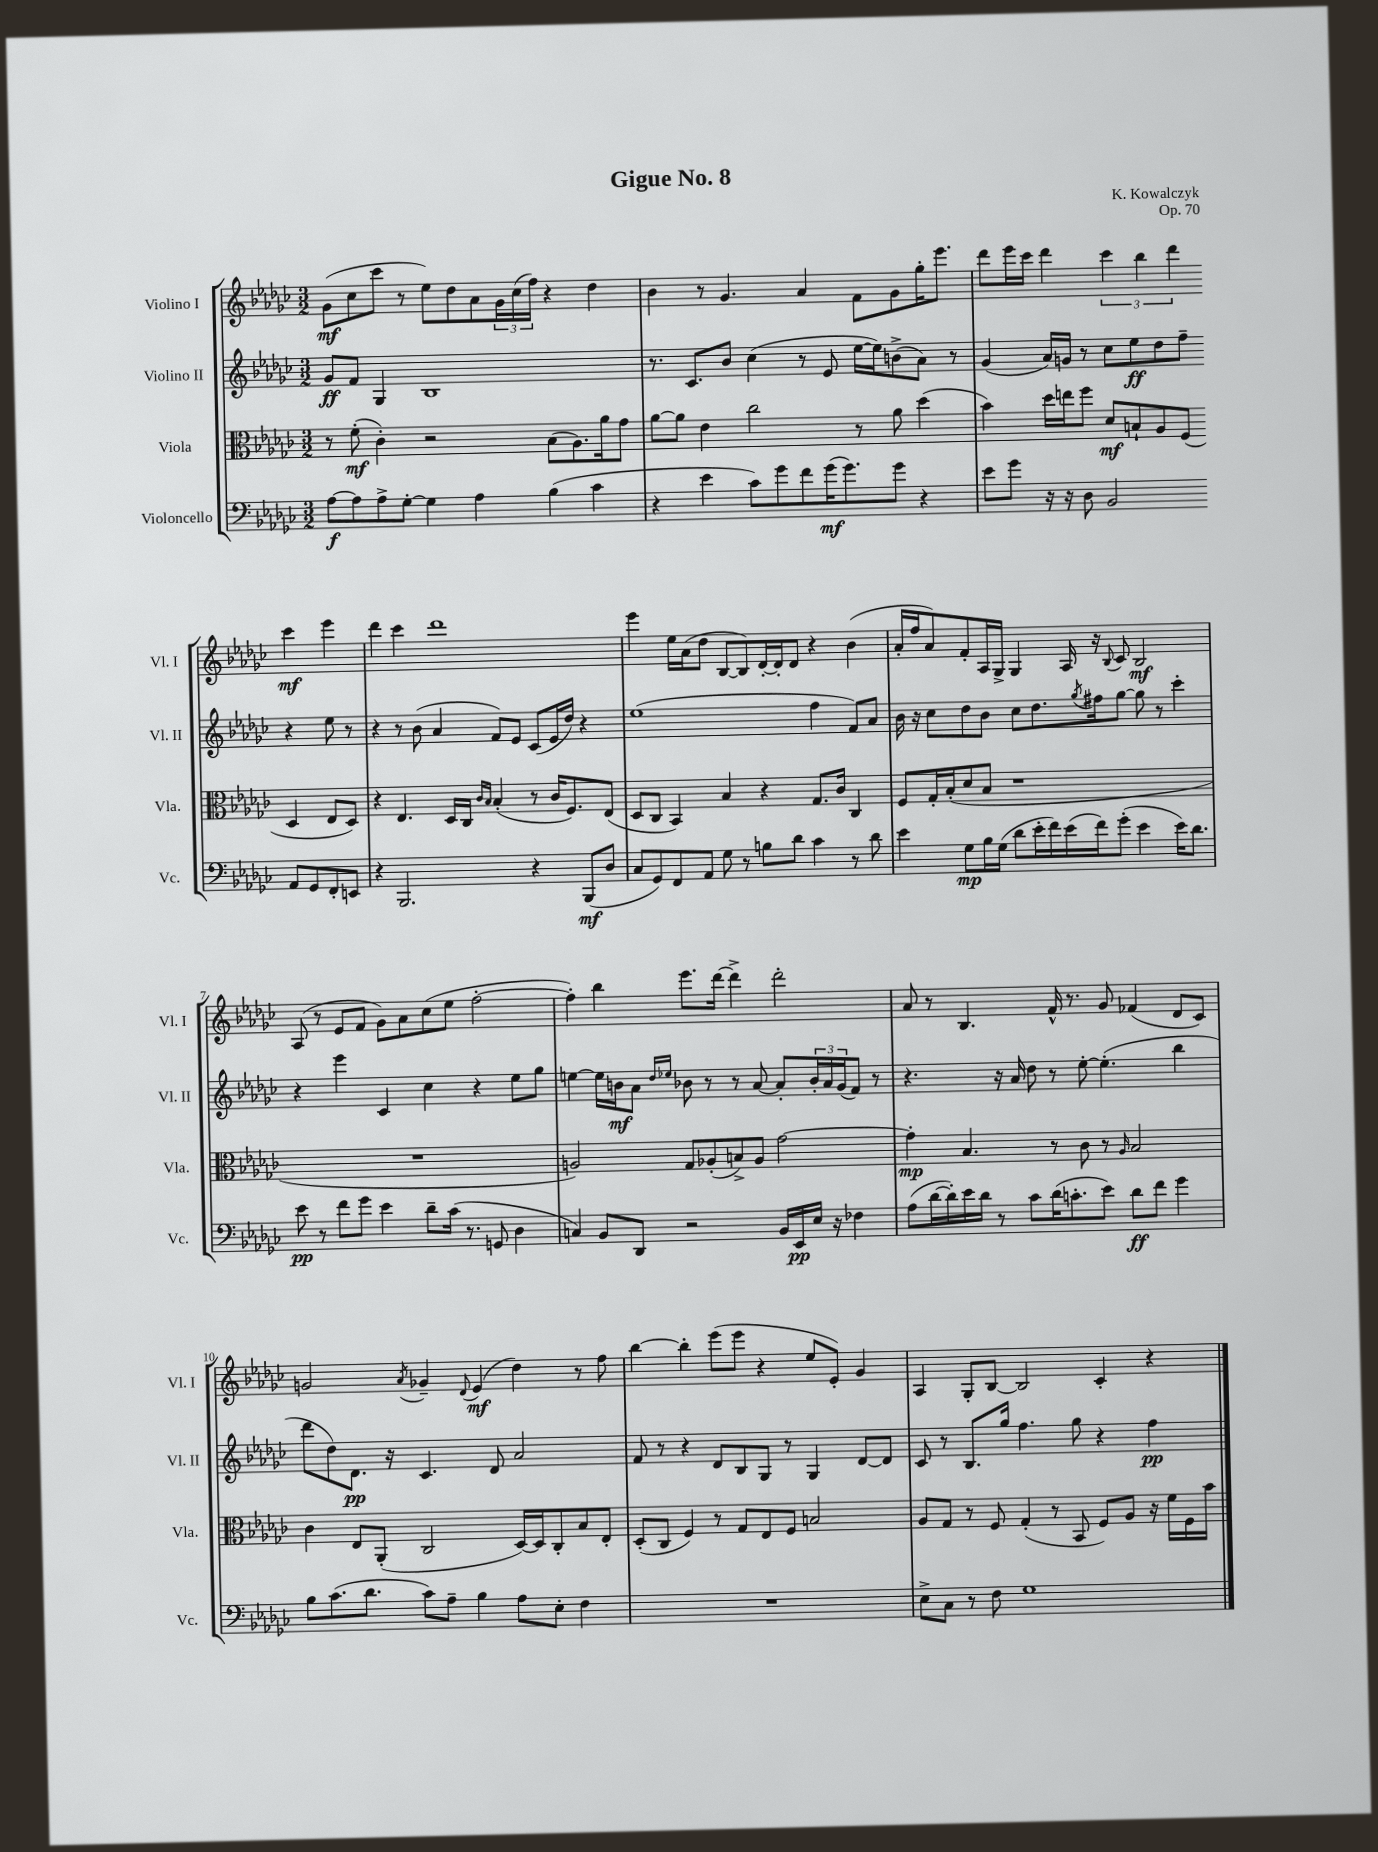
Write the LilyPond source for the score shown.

\header { title = "Gigue No. 8" composer = "K. Kowalczyk" opus = "Op. 70" }
<<
\new StaffGroup <<
\new Staff = "s0" \with { instrumentName = "Violino I" shortInstrumentName = "Vl. I" } {
    \clef treble \key ges \major \numericTimeSignature \time 3/2
    ges'8\mf( ces''8 ces'''8 r8 ees''8) des''8 aes'8 \tuplet 3/2 { ges'16 ces''16( f''16) } r4 des''4 |
    bes'4 r8 ges'4. aes'4 f'8 ges'8 ges''16-. ees'''8. |
    des'''8 ees'''16 ces'''16 des'''4 \tuplet 3/2 { ces'''4 bes''4 des'''4 } ces'''4\mf ees'''4 |
    des'''4 ces'''4 des'''1 |
    ees'''4 ees''16 aes'16( des''8 bes8~ bes8) des'16~-. des'16-. des'8 r4 bes'4( |
    aes'16-. f''16 aes'8) f'8-. aes16 ges16-> ges4 aes16 r16 \appoggiatura { bes8 } ces'8 bes2\mf |
    aes8( r8 ees'8 f'8 ges'8) aes'8 ces''8( ees''8 f''2~-. |
    f''4-.) bes''4 ees'''8. des'''16~ des'''4-> des'''2-. |
    aes'8 r8 bes4. f'16-^ r8. ges'8 fes'4( des'8 ces'8) |
    g'2 \acciaccatura { aes'8 } ges'4-- \appoggiatura { des'8 } ees'4\mf( des''4) r8 f''8 |
    bes''4~ bes''4-. ees'''8( ees'''8 r4 ees''8 ees'8-.) ges'4 |
    aes4 ges8-. bes8~ bes2 ces'4-. r4 \bar "|." |
}
\new Staff = "s1" \with { instrumentName = "Violino II" shortInstrumentName = "Vl. II" } {
    \clef treble \key ges \major \numericTimeSignature \time 3/2
    ges'8\ff f'8 ges4 bes1 |
    r8. ces'8. bes'8 ces''4( r8 ees'8 ees''16~ ees''16) b'8->( aes'8) r8 |
    ges'4( aes'16) g'16 r8 ces''8 ees''8\ff des''8 f''8-- r4 ees''8 r8 |
    r4 r8 bes'8( aes'4 f'8) ees'8 ces'8( ees'16 des''16) r4 |
    ees''1( f''4 f'8) aes'8 |
    bes'16 r16 ces''8 des''8 bes'8 ces''8 des''8. \acciaccatura { ges''8 } fis''16 ges''8~ ges''8 r8 ces'''4-. |
    r4 ees'''4 ces'4 ces''4 r4 ees''8 ges''8 |
    e''4~ e''16 b'16\mf aes'8 \grace { des''16 ees''16 } bes'8 r8 r8 aes'8~ aes'8-. \tuplet 3/2 { bes'16-. aes'16 ges'16( } f'8) r8 |
    r4. r16 aes'16 des''8 r8 ees''8~-. ees''4.-.( bes''4 |
    des'''8 des''8) des'8.\pp r16 ces'4. des'8 aes'2 |
    f'8 r8 r4 des'8 bes8 ges8 r8 ges4 des'8~ des'8 |
    ces'8 r8 bes8. ges''16 f''4. ges''8 r4 f''4\pp \bar "|." |
}
\new Staff = "s2" \with { instrumentName = "Viola" shortInstrumentName = "Vla." } {
    \clef alto \key ges \major \numericTimeSignature \time 3/2
    r8 f'8-.\mf( ces'4-.) r2 bes8( aes8.) aes'16 ges'8 |
    aes'8~ aes'8 ees'4 ces''2 r8 aes'8 des''4( |
    bes'4) des''16 e''16 f''8 des'8\mf b8-! aes8 f8( des4 ees8 des8) |
    r4 ees4. des16 ces16 \grace { ces'16 bes16 } bes4-.( r8 ces'16 f8.) ees8( |
    des8 ces8 bes,4) bes4 r4 ges8. ces'16 ces4 |
    f8 ges16-. bes16-.( des'8 bes8 r1 |
    R1. |
    a2) ges8 aes8-.( b8->) aes8 ges'2~ |
    ges'4-.\mp bes4. r8 ces'8 r8 \grace { aes16 } bes2 |
    ces'4 ees8 aes,8-.( ces2 des16~) des16 ces8-. bes8 ees8-. |
    des8-.( ces8 f4) r8 ges8 ees8 f8 b2 |
    aes8 ges8 r8 f8 ges4-.( r8 bes,8 f8) aes8 r16 f'16 f16 bes'16 \bar "|." |
}
\new Staff = "s3" \with { instrumentName = "Violoncello" shortInstrumentName = "Vc." } {
    \clef bass \key ges \major \numericTimeSignature \time 3/2
    aes8~\f aes8 aes8-> ges8~-. ges4 aes4 bes4( ces'4 |
    r4 ees'4 ces'8) ges'8 f'8 ges'16\mf( ges'8.) ges'8 r4 |
    ees'8 ges'8 r16 r16 des8 bes,2 aes,8 ges,8 f,8-. e,8 |
    r4 bes,,2. r4 bes,,8\mf( des8 |
    ces8 ges,8) f,8 aes,8 ges8 r8 b8 des'8 ces'4 r8 des'8 |
    ees'4 ges8\mp bes16 ges16( des'8 ees'16-. f'16) ees'16( f'16) ges'8-.( ees'4 ees'16) des'8. |
    ees'8\pp r8 f'8 ges'8 ees'4 des'8-- ces'16( r8. g,8 des4 |
    c4) bes,8 des,8 r2 bes,16 ees,16\pp ees16 r16 fes4 |
    aes8( des'16~ des'16-.) ees'16 des'16 r8 ces'8 des'16( c'8.-. ees'8) des'8\ff f'8 ges'4 |
    bes8 ces'8.( des'8. ces'8) aes8-- bes4 aes8 ees8-. f4 |
    R1. |
    ees8-> ces8 r8 f8 ges1 \bar "|." |
}
>>
>>
